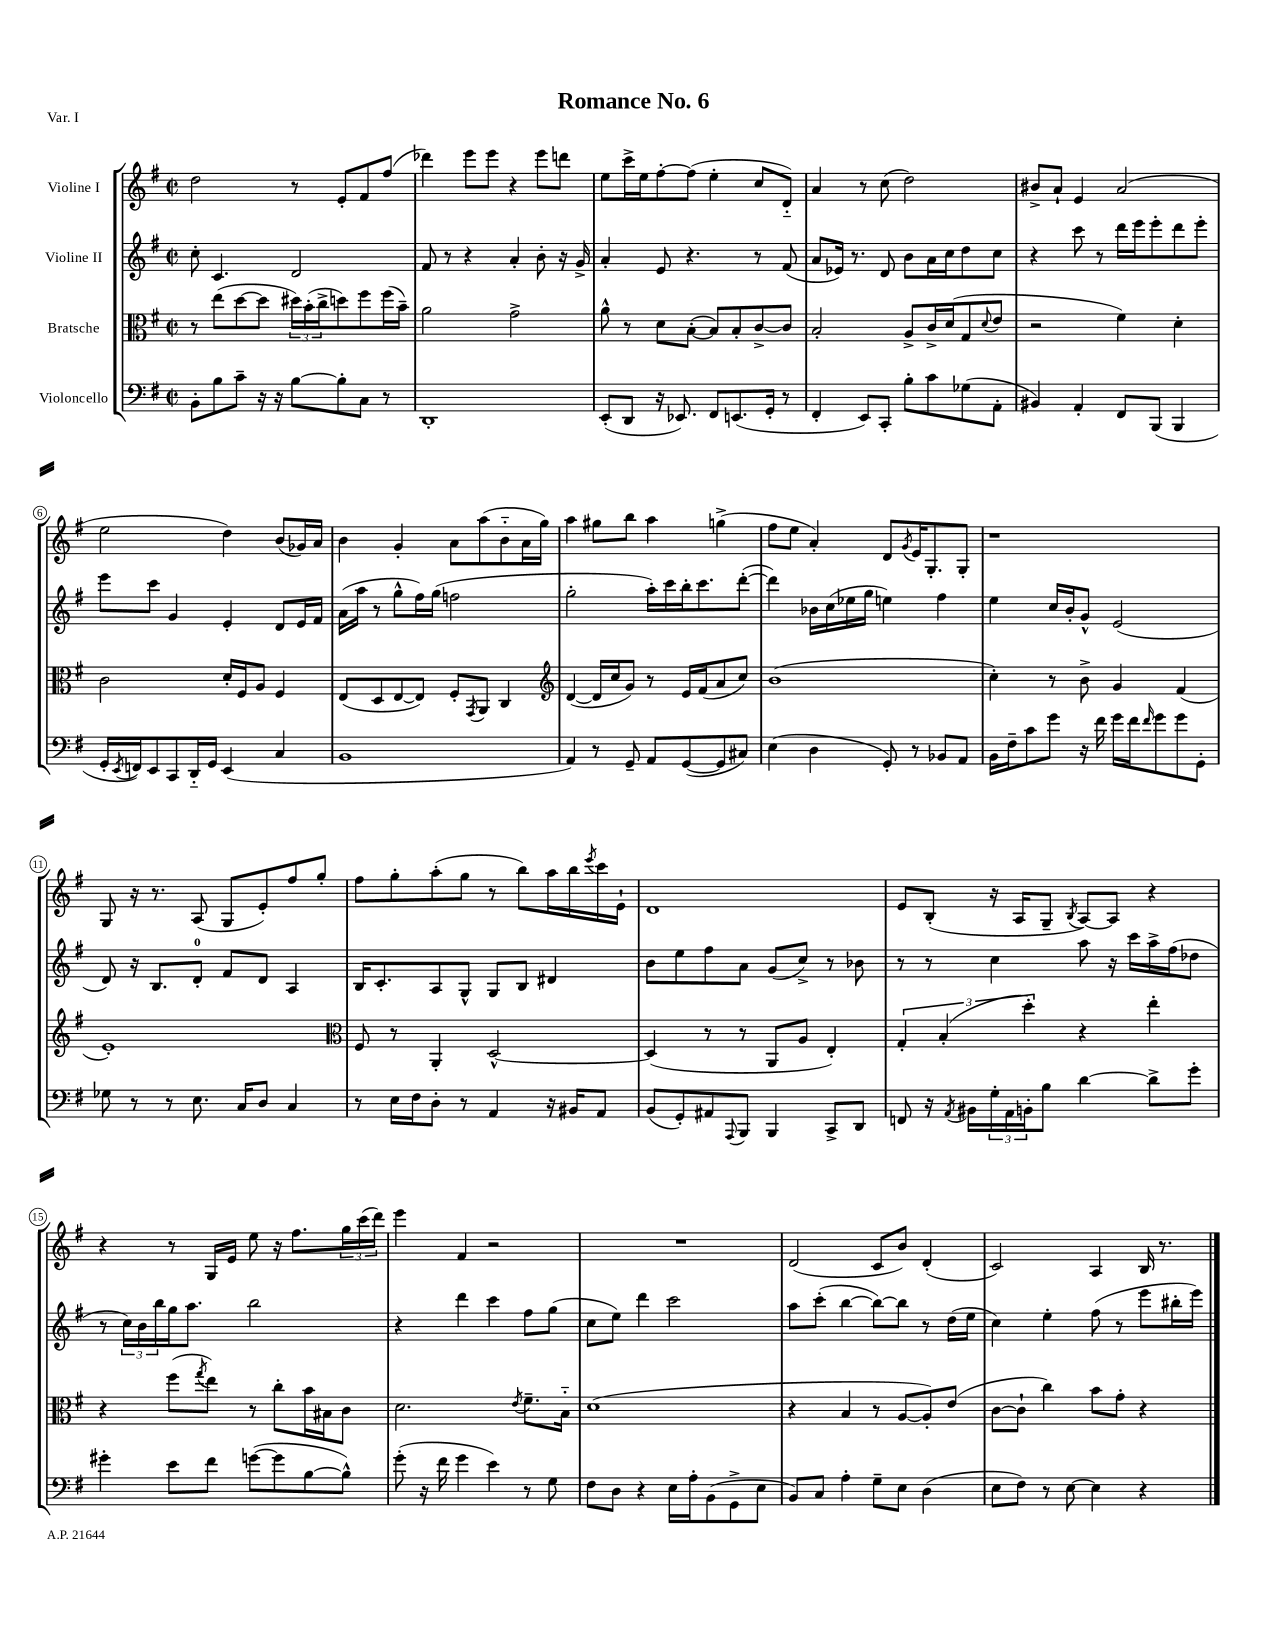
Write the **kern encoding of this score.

**kern	**kern	**kern	**kern
*staff4	*staff3	*staff2	*staff1
*clefF4	*clefC3	*clefG2	*clefG2
*k[f#]	*k[f#]	*k[f#]	*k[f#]
*M2/2	*M2/2	*M2/2	*M2/2
*met(c|)	*met(c|)	*met(c|)	*met(c|)
8BB'	8r	8cc'	2dd
8B	(8ee	4.c	.
8c~	[8dd	.	.
16r	8dd]	.	.
16r	.	.	.
[8B	24dd#)	2d	8r
.	(24b'	.	.
.	24cc^	.	.
8B']	8dd)	.	8e'
8C	8ff#	.	8f#
8r	(16ff#	.	(8ff#
.	16b~)	.	.
=	=	=	=
1DD'	2a	8f#	4ddd-)
.	.	8r	.
.	.	4r	8eee
.	.	.	8eee
.	2g^	4a'	4r
.	.	8b'	8eee
.	.	16r	8ddd
.	.	16g^	.
=	=	=	=
(8EE'	8a^^	4a'	8ee
8DD	8r	.	16ccc^
.	.	.	16ee
16r	8d	8e	[8ff#'
8.EE-)	.	.	.
.	([8B'	4.r	(8ff#]
8FF#	8B])	.	4ee'
(8.EE	8B'	.	.
.	[8c^	8r	8cc
16GG'	.	.	.
8r	8c]	(8f#	8d'~)
=	=	=	=
4FF#'	2B'	8a	4a
.	.	16e-)	.
.	.	8.r	.
8EE)	.	.	8r
8CC'	.	8d	(8cc
8B'	8A^	8b	2dd)
8c	16c^	16a	.
.	(16d	16cc	.
(8G-	8G	8dd	.
.	8qqd	.	.
8AA'	8e	8cc	.
=	=	=	=
4BB#)	2r	4r	8b#^
.	.	.	8a`
4AA'	.	8ccc	4e
.	.	8r	.
8FF#	4f#)	16ddd	(2a
.	.	16eee	.
(8BBB	.	8eee'	.
4BBB	4d'	8ddd	.
.	.	8eee'	.
=	=	=	=
16GG'	2c	8eee	2ee
8qEE	.	.	.
16FF)	.	.	.
8EE	.	8ccc	.
8CC	.	4g	.
16DD'~	.	.	.
16GG	.	.	.
(4EE	16d'	4e'	4dd)
.	16F#	.	.
.	8A	.	.
4C	4F#	8d	(8b
.	.	16e	16g-)
.	.	16f#	16a
=	=	=	=
1BB	(8E	(16a	4b
.	.	16aa	.
.	8D	8r	.
.	[8E	8gg^^	4g'
.	8E])	16ff#)	.
.	.	(16gg	.
.	8F#'	2ff	8a
.	8qGG	.	.
.	8AA	.	(8aa
.	4C	.	8b'~
.	.	.	16a
.	.	.	16gg)
=	=	=	=
*	*clefG2	*	*
4AA)	([4d	2gg'	4aa
8r	16d]	.	8gg#
.	16cc	.	.
8GG~	8g)	.	8bb
8AA	8r	16aa')	4aa
.	.	16ccc	.
([8GG	16e	16bb'	.
.	(16f#	8.ccc	.
8GG]	8a	.	(4gg^
8C#)	8cc)	([8ddd'	.
=	=	=	=
(4E	(1b	4ddd])	8ff#
.	.	.	8ee
4D	.	16b-	4a')
.	.	(16cc	.
.	.	16ee-	.
.	.	16gg	.
8GG')	.	4ee)	8d
.	.	.	8qg
8r	.	.	16e
.	.	.	8.G'
8BB-	.	4ff#	.
8AA	.	.	8G'
=	=	=	=
16BB	4cc')	4ee	1r
16F#~	.	.	.
8c	.	.	.
8g	8r	16cc	.
.	.	16b'	.
16r	8b^	8g^^	.
16f#	.	.	.
16g	4g	(2e	.
16f#	.	.	.
16qqf#	.	.	.
8g	.	.	.
8g	(4f#	.	.
8GG'	.	.	.
=	=	=	=
8G-	1e')	8d)	8G
8r	.	16r	16r
.	.	8.B	8.r
8r	.	.	.
8.E	.	8d'	(8A
.	.	8f#	8G
16C	.	.	.
8D	.	8d	8e')
4C	.	4A	8ff#
.	.	.	8gg'
=	=	=	=
*	*clefC3	*	*
8r	8F#	16B	8ff#
.	.	8.c'	.
16E	8r	.	8gg'
16F#	.	.	.
8D'	4AA'	8A	(8aa'
8r	.	8G^^	8gg
4AA	[2D^^	8G	8r
.	.	8B	8bb)
16r	.	4d#	16aa
16BB#	.	.	16bb
.	.	.	8qeee
8AA	.	.	16ccc
.	.	.	16e`
=	=	=	=
(8BB	(4D]	8b	1d
8GG')	.	8ee	.
8AA#	8r	8ff#	.
8qqAAA	.	.	.
8BBB	8r	8a	.
4BBB	8AA	(8g	.
.	8A	8cc^)	.
8CC^	4E')	8r	.
8DD	.	8b-	.
=	=	=	=
8FF	6G'	8r	8e
16r	.	8r	(8B'
.	(6B'	.	.
8qAA	.	.	.
16BB#	.	.	.
24G'	.	4cc	16r
24AA	.	.	.
.	.	.	16A
24BB'	6dd')	.	.
8B	.	.	8G~
.	.	.	8qB
[4d	4r	8aa	[8A)
.	.	16r	8A]
.	.	16ccc	.
8d^]	4ee'	16aa^	4r
.	.	(16ff#	.
8g'	.	8dd-	.
=	=	=	=
4g#'	4r	8r	4r
.	.	24cc)	.
.	.	24b	.
.	.	24bb	.
8e	(8ff#	16gg	8r
.	.	8.aa	.
.	8qgg	.	.
8f#	8ee)	.	16G
.	.	.	16e
([8g	8r	2bb	8ee
8g]	8cc'	.	16r
.	.	.	8.ff#
[8B	16b	.	.
.	16B#	.	.
8B^^])	8c	.	24gg
.	.	.	(24ccc
.	.	.	24ddd)
=	=	=	=
(8g'	2.d	4r	4eee
16r	.	.	.
16f#	.	.	.
4g	.	4ddd	4f#
4e)	.	4ccc	2r
.	8qe	.	.
8r	8.f#~	8ff#	.
8G	.	(8gg	.
.	16B'~	.	.
=	=	=	=
8F#	(1d	8cc	1r
8D	.	8ee)	.
4r	.	4ddd	.
16E	.	2ccc	.
16A'	.	.	.
(8BB	.	.	.
8GG^	.	.	.
8E	.	.	.
=	=	=	=
8BB)	4r	8aa	(2d
8C	.	(8ccc'	.
4A'	4B	[4bb	.
8G~	8r	8bb_)	8c
8E	[8A	8bb]	8b)
(4D	8A'])	8r	(4d'
.	(8e	(16dd	.
.	.	16ee	.
=	=	=	=
8E	[8c	4cc)	2c)
8F#)	8c`]	.	.
8r	4cc)	4ee'	.
[8E	.	.	.
4E]	8b	(8ff#	4A
.	8g'	8r	.
4r	4r	8eee	16B
.	.	.	8.r
.	.	16bb#'	.
.	.	16eee)	.
==	==	==	==
*-	*-	*-	*-
